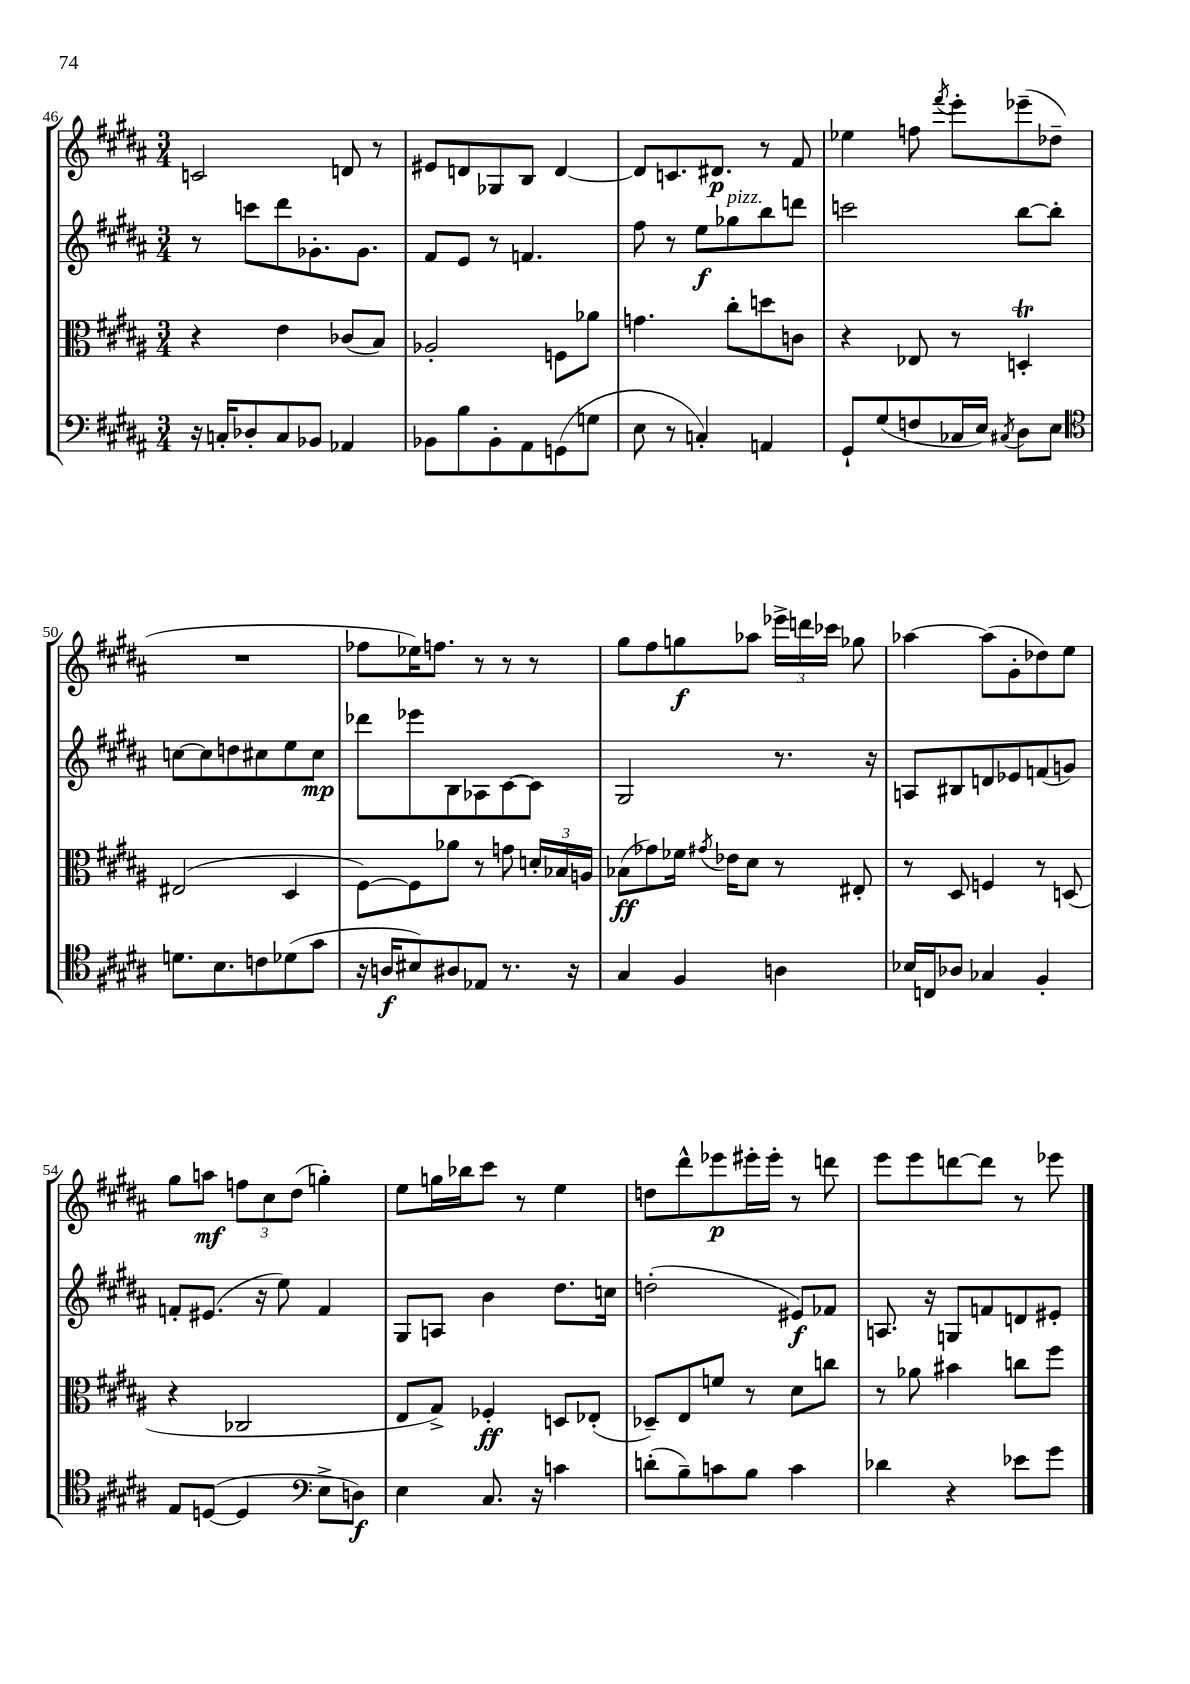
<<
\new StaffGroup <<
\new Staff = "s0" {
    \clef treble \key b \major \numericTimeSignature \time 3/4
    \autoBeamOff c'2 d'8 r8 |
    eis'8[ d'8 ges8 b8] d'4~ |
    d'8[ c'8. dis'8.]\p r8 fis'8 |
    ees''4 f''8 \acciaccatura { fis'''8 } e'''8[-. ees'''8--( des''8]-- |
    R2. |
    fes''8[ ees''16) f''8.] r8 r8 r8 |
    gis''8[ fis''8 g''8\f aes''8] \tuplet 3/2 { ees'''16[-> d'''16 ces'''16] } ges''8 |
    aes''4~ aes''8[( gis'8-. des''8) e''8] |
    gis''8[ a''8]\mf \tuplet 3/2 { f''8[ cis''8 dis''8]( } g''4-.) |
    e''8[ g''16 bes''16 cis'''8] r8 e''4 |
    d''8[ dis'''8-^ ees'''8\p eis'''16-. eis'''16]-. r8 d'''8 |
    e'''8[ e'''8 d'''8~ d'''8] r8 ees'''8 \bar "|." |
}
\new Staff = "s1" {
    \clef treble \key b \major \numericTimeSignature \time 3/4
    \autoBeamOff r8 c'''8[ dis'''8 ges'8.-. ges'8.] |
    fis'8[ e'8] r8 f'4. |
    fis''8 r8 e''8[\f ges''8^\markup { \italic "pizz." } b''8 d'''8] |
    c'''2 b''8[~ b''8]-. |
    c''8[~ c''8 d''8 cis''8 e''8 cis''8]\mp |
    des'''8[ ees'''8 b8 aes8 cis'8~ cis'8] |
    gis2 r8. r16 |
    a8[ bis8 d'8 ees'8 f'8( g'8]) |
    f'8[-. eis'8.]( r16 e''8) f'4 |
    gis8[ a8] b'4 dis''8.[ c''16] |
    d''2-.( eis'8[\f) fes'8] |
    a8. r16 g8[ f'8 d'8 eis'8]-. \bar "|." |
}
\new Staff = "s2" {
    \clef alto \key b \major \numericTimeSignature \time 3/4
    \autoBeamOff r4 e'4 ces'8[( b8]) |
    aes2-. f8[ aes'8] |
    g'4. cis''8[-. d''8 c'8] |
    r4 ees8 r8 d4-.\trill |
    eis2( dis4 |
    fis8[~) fis8 aes'8] r8 g'8 \tuplet 3/2 { d'16[-. bes16 a16] } |
    bes8[\ff( ges'8) fes'16] \acciaccatura { gis'8 } ees'16[ dis'8] r8 eis8-. |
    r8 dis8 f4 r8 d8( |
    r4 ces2 |
    e8[ gis8]->) fes4-.\ff d8[ ees8]-.( |
    des8[--) e8 f'8] r8 dis'8[ c''8] |
    r8 aes'8 bis'4 c''8[ fis''8] \bar "|." |
}
\new Staff = "s3" {
    \clef bass \key b \major \numericTimeSignature \time 3/4
    \autoBeamOff r16 c16[-. des8-. c8 bes,8] aes,4 |
    bes,8[ b8 bes,8-. ais,8 g,8( g8] |
    e8 r8 c4-.) a,4 |
    gis,8[-! gis8( f8 ces16 e16]) \acciaccatura { cis8 } dis8[ e8] |
    \clef tenor d'8.[ b8. c'8 des'8( gis'8] |
    r16 a16[\f bis8) ais8 ees8] r8. r16 |
    gis4 fis4 a4 |
    bes16[ c16 aes8] ges4 fis4-. |
    e8[ d8]~( d4 \clef bass e8[-> d8]\f) |
    e4 cis8. r16 c'4 |
    d'8[-.( b8--) c'8 b8] c'4 |
    des'4 r4 ees'8[ gis'8] \bar "|." |
}
>>
>>
\layout { \context { \Score currentBarNumber = #46 } }
